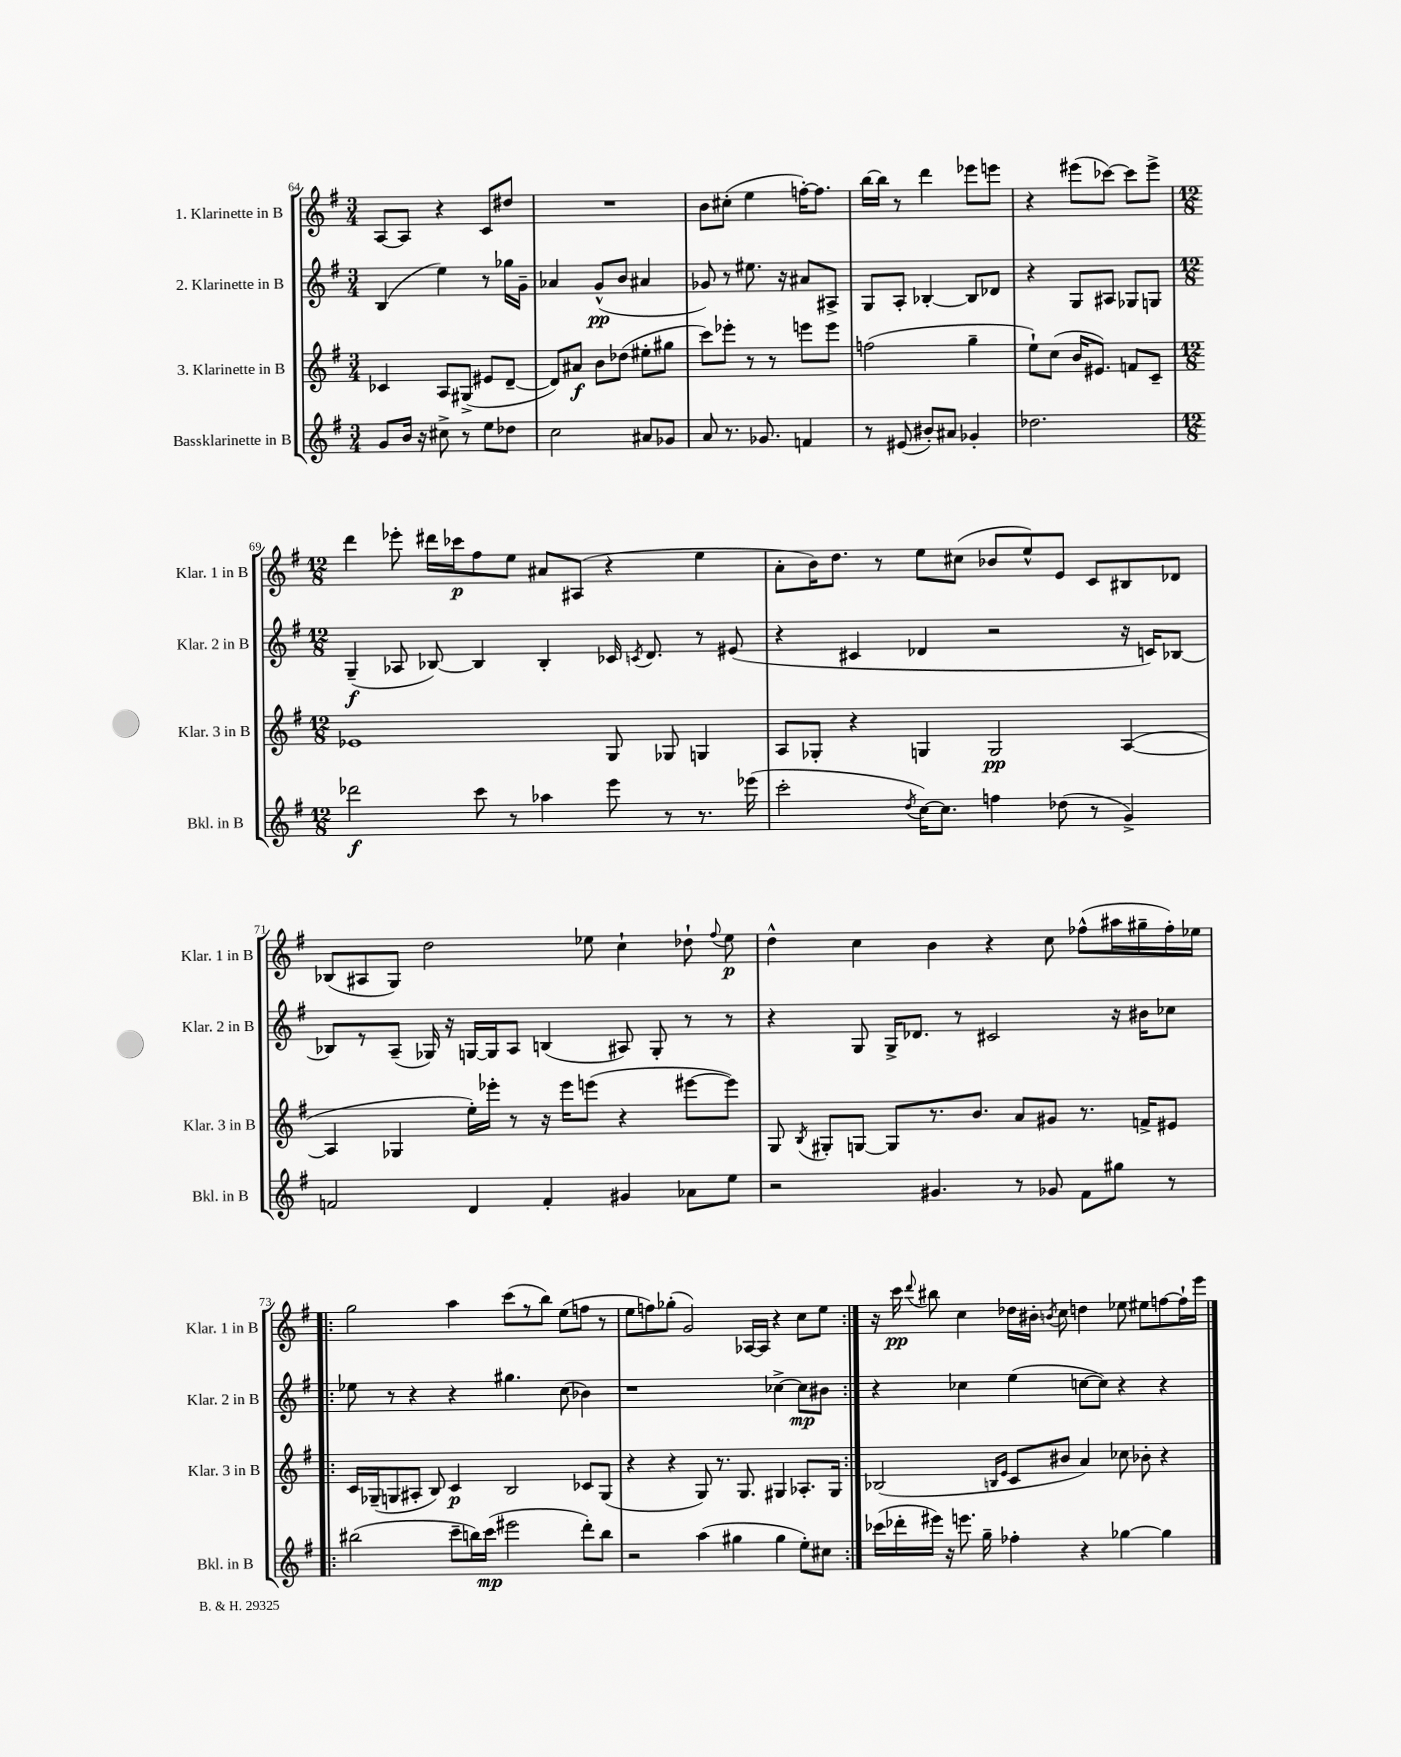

**kern	**kern	**kern	**kern
*staff4	*staff3	*staff2	*staff1
*clefG2	*clefG2	*clefG2	*clefG2
*k[f#]	*k[f#]	*k[f#]	*k[f#]
*M3/4	*M3/4	*M3/4	*M3/4
8g	4c-	(4B	[8A
16b	.	.	8A]
16r	.	.	.
8cc#^	8A	4ee)	4r
8r	(8G#^	.	.
8ee	8e#	8r	8c
8dd-	[8d~	16gg-	8dd#
.	.	16g~	.
=	=	=	=
2cc	8d])	4a-	2.r
.	8a#	.	.
.	8b	(8g^^	.
.	(8dd-	8b	.
8a#	8ee#'	4a#	.
8g-	8gg#	.	.
=	=	=	=
8a	8ccc)	8g-)	8b
8.r	8eee-'	8r	(8cc#'
.	8r	8.ee#	4ee
8.g-	.	.	.
.	8r	.	.
.	.	16r	.
4f	8eee	8a#	[16ff')
.	.	.	8.ff]
.	8eee	8A#^	.
=	=	=	=
8r	(2ff	8G	[16bb
.	.	.	16bb]
(8e#	.	8A'	8r
8b#')	.	[4B-'	4ddd
8a#	.	.	.
4g-'	4gg~	8B-]	8eee-
.	.	8d-	8eee
=	=	=	=
2.dd-	8ee`)	4r	4r
.	(8cc	.	.
.	16b	8G	(8eee#
.	8.e#)	.	.
.	.	8A#	[8ccc-)
.	8f	8G-	8ccc-]
.	8c~	8G	8eee#^
=	=	=	=
*M12/8	*M12/8	*M12/8	*M12/8
2ddd-	1e-	(4G~	4ddd
.	.	8A-	8eee-'
.	.	[8B-)	16ddd#
.	.	.	16ccc-
8ccc	.	4B-]	8ff#
8r	.	.	8ee
4aa-	.	4B-'	8a#
.	.	.	(8A#
8eee	8G	16c-	4r
.	.	8qc	.
.	.	8.d	.
8r	8G-	.	.
8.r	4G	8r	4ee
.	.	(8e#	.
(16eee-	.	.	.
=	=	=	=
2ccc'	8A	4r	8a'
.	8G-'	.	16b)
.	.	.	8.dd
.	4r	4c#	.
.	.	.	8r
8qdd	.	.	.
[16cc)	4G	4d-	8ee
8.cc]	.	.	.
.	.	.	(8cc#
4ff	2G	2r	8b-
.	.	.	8ee^^)
(8dd-	.	.	8e
8r	.	.	8c
4g^)	([4A	16r	8B#
.	.	16c)	.
.	.	[8B-	8d-
=	=	=	=
2f	4A]	8B-]	(8B-
.	.	8r	8A#
.	4G-	(8A~	8G)
.	.	16G-)	2dd
.	.	16r	.
4d	16ee')	[16G	.
.	16eee-'	16G]	.
.	8r	8A	.
4f'	16r	(4B	.
.	16eee-	.	.
.	(8eee	.	8ee-
4g#	4r	8A#)	4cc`
.	.	8G'	.
8a-	[8eee#	8r	8dd-`
.	.	.	8qqff#
8ee	8eee#])	8r	8ee-
=	=	=	=
2r	8G	4r	4dd^^
.	8qB	.	.
.	8G#'	.	.
.	[8G	8G	4cc
.	8G]	16G^	.
.	.	8.d-	.
4.g#	8.r	.	4b
.	.	8r	.
.	8.b	.	.
.	.	2c#	4r
8r	8a	.	.
8g-	8g#	.	8cc
8f#	8.r	.	(8ff-^^
8gg#	.	16r	16aa#
.	16f^	16b#	16gg#~
8r	8e#	8cc-	16ff-')
.	.	.	16ee-
=!|:	=!|:	=!|:	=!|:
(2bb#	16c	8ee-	2gg
.	(16G-~	.	.
.	8G	8r	.
.	8A#'	4r	.
.	8B)	.	.
8ccc~	4c	4r	4aa
16bb)	.	.	.
(16ccc	.	.	.
2eee#	2B	4.gg#	(8ccc
.	.	.	8r
.	.	.	8bb)
.	.	(8cc	(8ee
8ddd')	8c-	4b-)	8ff
8bb	(8G	.	8r
=	=	=	=
2r	4r	1r	8ee
.	.	.	8ff)
.	4r	.	(8gg-'
.	.	.	2g)
(4aa	8G)	.	.
.	8.r	.	.
4gg#	.	.	.
.	8.G	.	.
.	.	.	[16A-
.	.	.	16A-]
4gg#	4G#	[4cc-^	4r
8ee')	8.A-'	8cc-]	8cc
8cc#	.	8b#	8ee
.	16G#	.	.
=:|!	=:|!	=:|!	=:|!
(16ccc-	(2B-	4r	16r
16ddd-'	.	.	16ccc
.	.	.	8qqddd
16eee#)	.	.	8bb#
16r	.	.	.
8.eee	.	4cc-	4cc
16gg~	.	.	.
.	16qqB	.	.
.	16qqe	.	.
4ff-'	8c	(4ee	16dd-
.	.	.	16b#'
.	.	.	8qb
.	8b#	.	8cc
4r	4a)	[8cc	4dd
.	.	8cc])	.
[4gg-	8cc-	4r	8ee-
.	8b-'	.	8ee#
4gg-]	4r	4r	[8ff
.	.	.	16ff`]
.	.	.	16eee
==	==	==	==
*-	*-	*-	*-
